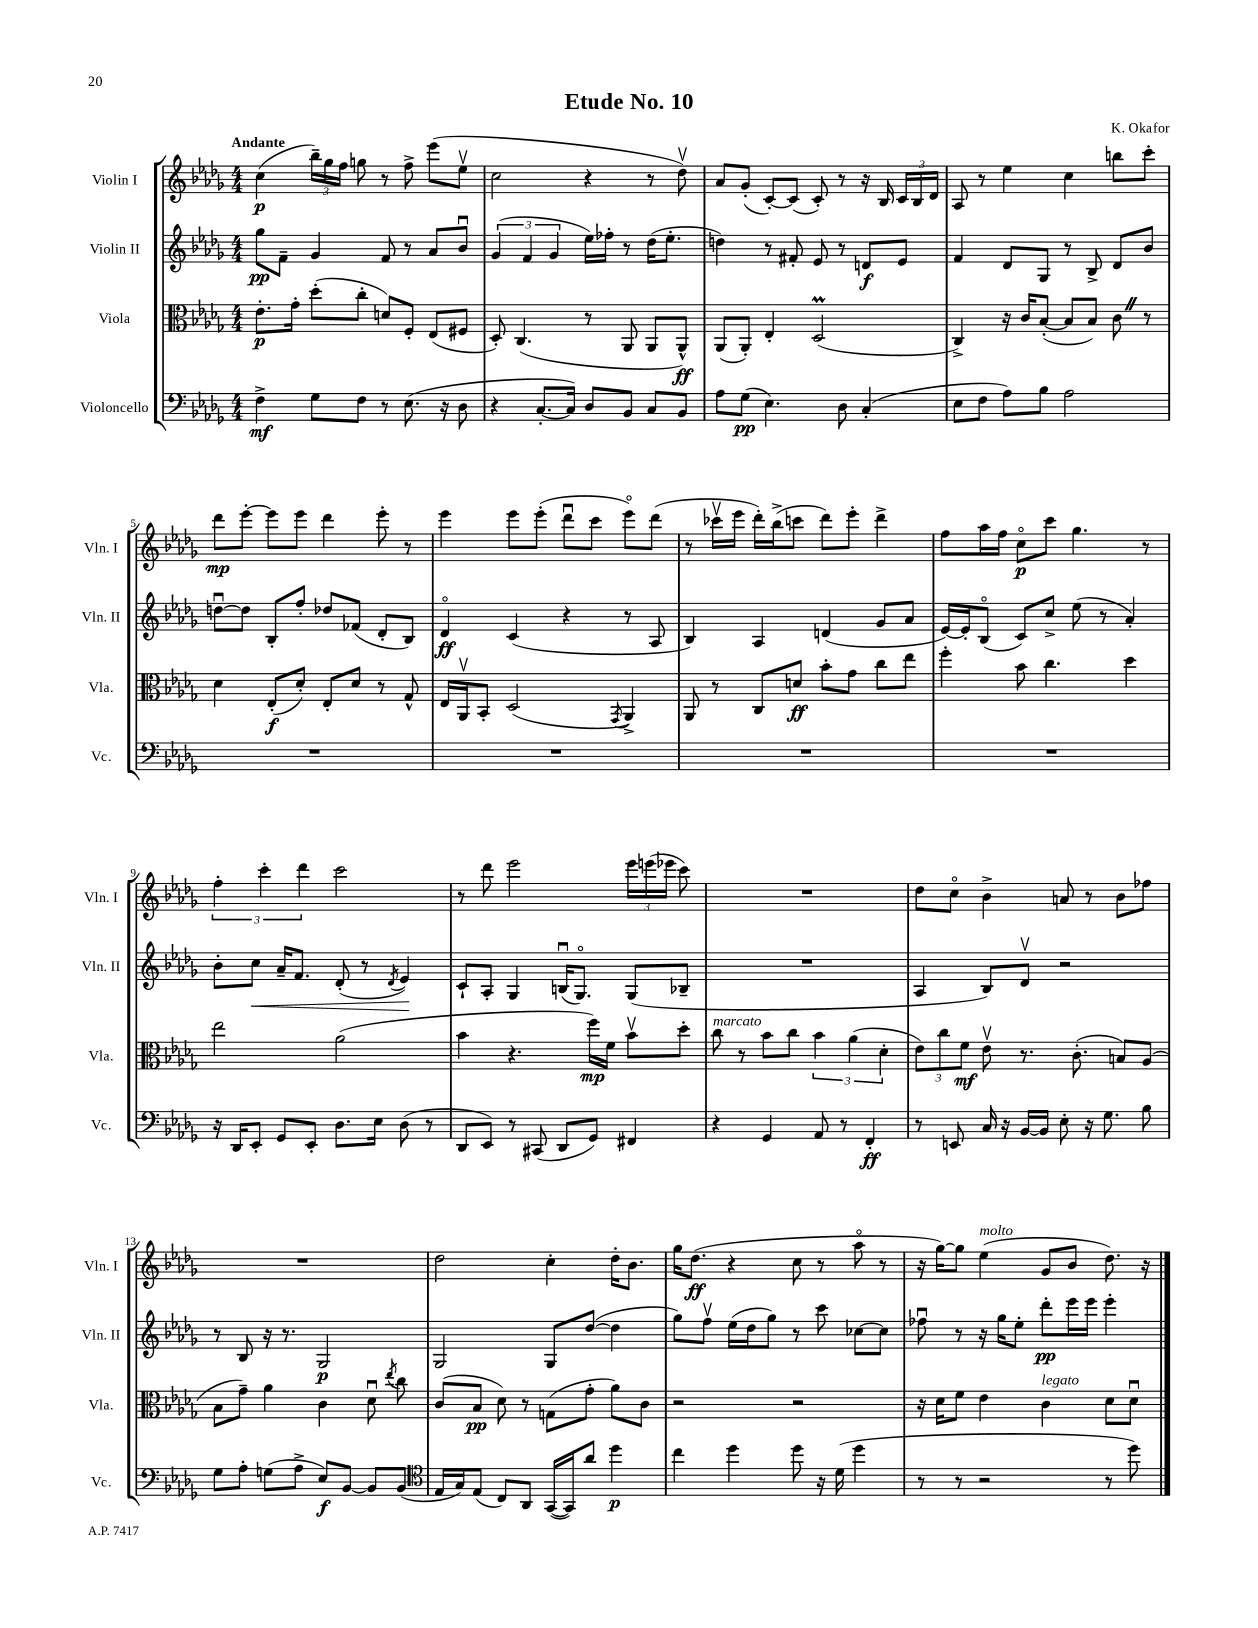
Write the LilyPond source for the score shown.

\header { title = "Etude No. 10" composer = "K. Okafor" }
<<
\new StaffGroup <<
\new Staff = "s0" \with { instrumentName = "Violin I" shortInstrumentName = "Vln. I" } {
    \clef treble \key des \major \numericTimeSignature \time 4/4 \tempo "Andante"
    \autoBeamOff c''4\p( \tuplet 3/2 { bes''16[--) ges''16 f''16] } g''8 r8 f''8-> ees'''8[( ees''8]\upbow |
    c''2 r4 r8 des''8\upbow) |
    aes'8[ ges'8]-.( c'8[~-.) c'8]( c'8-.) r8 r16 bes16 \tuplet 3/2 { c'16[ bes16 des'16] } |
    aes8 r8 ees''4 c''4 b''8[ c'''8]-. |
    des'''8[\mp ees'''8]~-. ees'''8[ ees'''8] des'''4 ees'''8-. r8 |
    ees'''4 ees'''8[ ees'''8]-.( des'''8[\downbow c'''8] ees'''8[\flageolet) des'''8]( |
    r8 ces'''16[\upbow ees'''16] des'''16[-.) bes''16->( c'''8] des'''8[) ees'''8]-. des'''4-> |
    f''8[ aes''16 f''16] c''8[\flageolet\p c'''8] ges''4. r8 |
    \tuplet 3/2 { f''4-. c'''4-. des'''4 } c'''2 |
    r8 des'''8 ees'''2 \tuplet 3/2 { ees'''16[ e'''16( ees'''16] } c'''8) |
    R1 |
    des''8[ c''8]\flageolet bes'4-> a'8 r8 bes'8[ fes''8] |
    R1 |
    des''2 c''4-. des''16[-. bes'8.] |
    ges''16[ des''8.]\ff( r4 c''8 r8 aes''8\flageolet r8 |
    r16 ges''16[~) ges''8] ees''4^\markup { \italic "molto" }( ges'8[ bes'8] des''8.) r16 \bar "|." |
}
\new Staff = "s1" \with { instrumentName = "Violin II" shortInstrumentName = "Vln. II" } {
    \clef treble \key des \major \numericTimeSignature \time 4/4
    \autoBeamOff ges''8[\pp f'8]-- ges'4 f'8 r8 aes'8[ bes'8]\downbow |
    \tuplet 3/2 { ges'4( f'4 ges'4 } ees''16[) fes''16]-. r8 des''16[( ees''8.]-. |
    d''4) r8 fis'8-. ees'8 r8 d'8[\f ees'8] |
    f'4 des'8[ ges8] r8 bes8-> des'8[ bes'8] |
    d''8[~\downbow d''8] bes8[-. f''8]-. des''8[ fes'8]( des'8[-. bes8]) |
    des'4\flageolet\ff c'4( r4 r8 aes8 |
    bes4) aes4 d'4( ges'8[ aes'8] |
    ees'16[~) ees'16-. bes8]\flageolet( c'8[) c''8]-> ees''8( r8 aes'4-.) |
    bes'8[-. c''8]\< aes'16[-- f'8.] des'8-.( r8 \acciaccatura { des'8 } ees'4\!) |
    c'8[-! aes8]-. ges4 b16[\downbow( ges8.]\flageolet) ges8[( bes8]-- |
    R1 |
    aes4 bes8[) des'8]\upbow r2 |
    r8 bes8 r16 r8. ges2\p |
    ges2 ges8[ des''8]~( des''4 |
    ges''8[) f''8]\upbow ees''16[( des''16 ges''8]) r8 c'''8 ces''8[~ ces''8] |
    fes''8\downbow r8 r16 ges''16[ ees''8]-. des'''8[-.\pp ees'''16 ees'''16] ees'''4-. \bar "|." |
}
\new Staff = "s2" \with { instrumentName = "Viola" shortInstrumentName = "Vla." } {
    \clef alto \key des \major \numericTimeSignature \time 4/4
    \autoBeamOff ees'8.[-.\p ges'16]-. des''8[-.( c''8]-. d'8[) f8]-. ees8[( fis8] |
    des8-.) c4.( r8 aes,8 aes,8[ aes,8]-^\ff) |
    aes,8[( aes,8]-.) ees4-. des2\prall( |
    c4->) r16 c'16[ bes8]~-.( bes8[ bes8]) c'8 \once \override BreathingSign.text = \markup { \musicglyph "scripts.caesura.straight" } \breathe r8 |
    des'4 ees8[-.\f( des'8]-.) ees8[-. des'8] r8 ges8-^ |
    ees16[ aes,16\upbow bes,8]-. des2( \acciaccatura { ges,8 } aes,4->) |
    aes,8 r8 c8[ d'8]\ff bes'8[-. ges'8] c''8[ ees''8] |
    f''4-. bes'8 c''4. des''4 |
    ees''2 aes'2( |
    bes'4 r4. f''16[\mp) f'16] bes'8[\upbow des''8]-. |
    c''8^\markup { \italic "marcato" } r8 bes'8[ c''8] \tuplet 3/2 { bes'4 aes'4( des'4-. } |
    \tuplet 3/2 { ees'8[) c''8 f'8]\mf } ees'8\upbow r8. c'8.-.( b8[) aes8]( |
    bes8[ ges'8]--) aes'4 c'4 des'8\downbow \acciaccatura { ees''8 } c''8 |
    c'8[( bes8]\pp des'8) r8 g8[( ges'8]-. aes'8[) c'8] |
    r2 r2 |
    r16 des'16[ f'8] ees'4 c'4^\markup { \italic "legato" } des'8[ des'8]\downbow \bar "|." |
}
\new Staff = "s3" \with { instrumentName = "Violoncello" shortInstrumentName = "Vc." } {
    \clef bass \key des \major \numericTimeSignature \time 4/4
    \autoBeamOff f4->\mf ges8[ f8] r8 ees8.( r16 des8 |
    r4 c8.[~-. c16]) des8[ bes,8] c8[ bes,8] |
    aes8[ ges8]\pp( ees4.) des8 c4-.( |
    ees8[ f8] aes8[) bes8] aes2 |
    R1 |
    R1 |
    R1 |
    R1 |
    r16 des,16[ ees,8]-. ges,8[ ees,8]-. des8.[ ees16] des8( r8 |
    des,8[ ees,8]) r8 cis,8( des,8[ ges,8]) fis,4 |
    r4 ges,4 aes,8 r8 f,4-.\ff |
    r8 e,8 c16 r16 bes,16[~ bes,16] ees8-. r16 ges8. bes8 |
    ges8[ aes8]-. g8[( aes8]-> ees8[\f) bes,8]~ bes,8[ bes,8]( |
    \clef tenor ees16[ ges16) ees8]( c8[) aes,8] ges,16[~( ges,16) aes'8] des''4\p |
    c''4 des''4 des''8 r16 des'16( des''4 |
    r8 r8 r2 r8 des''8) \bar "|." |
}
>>
>>
